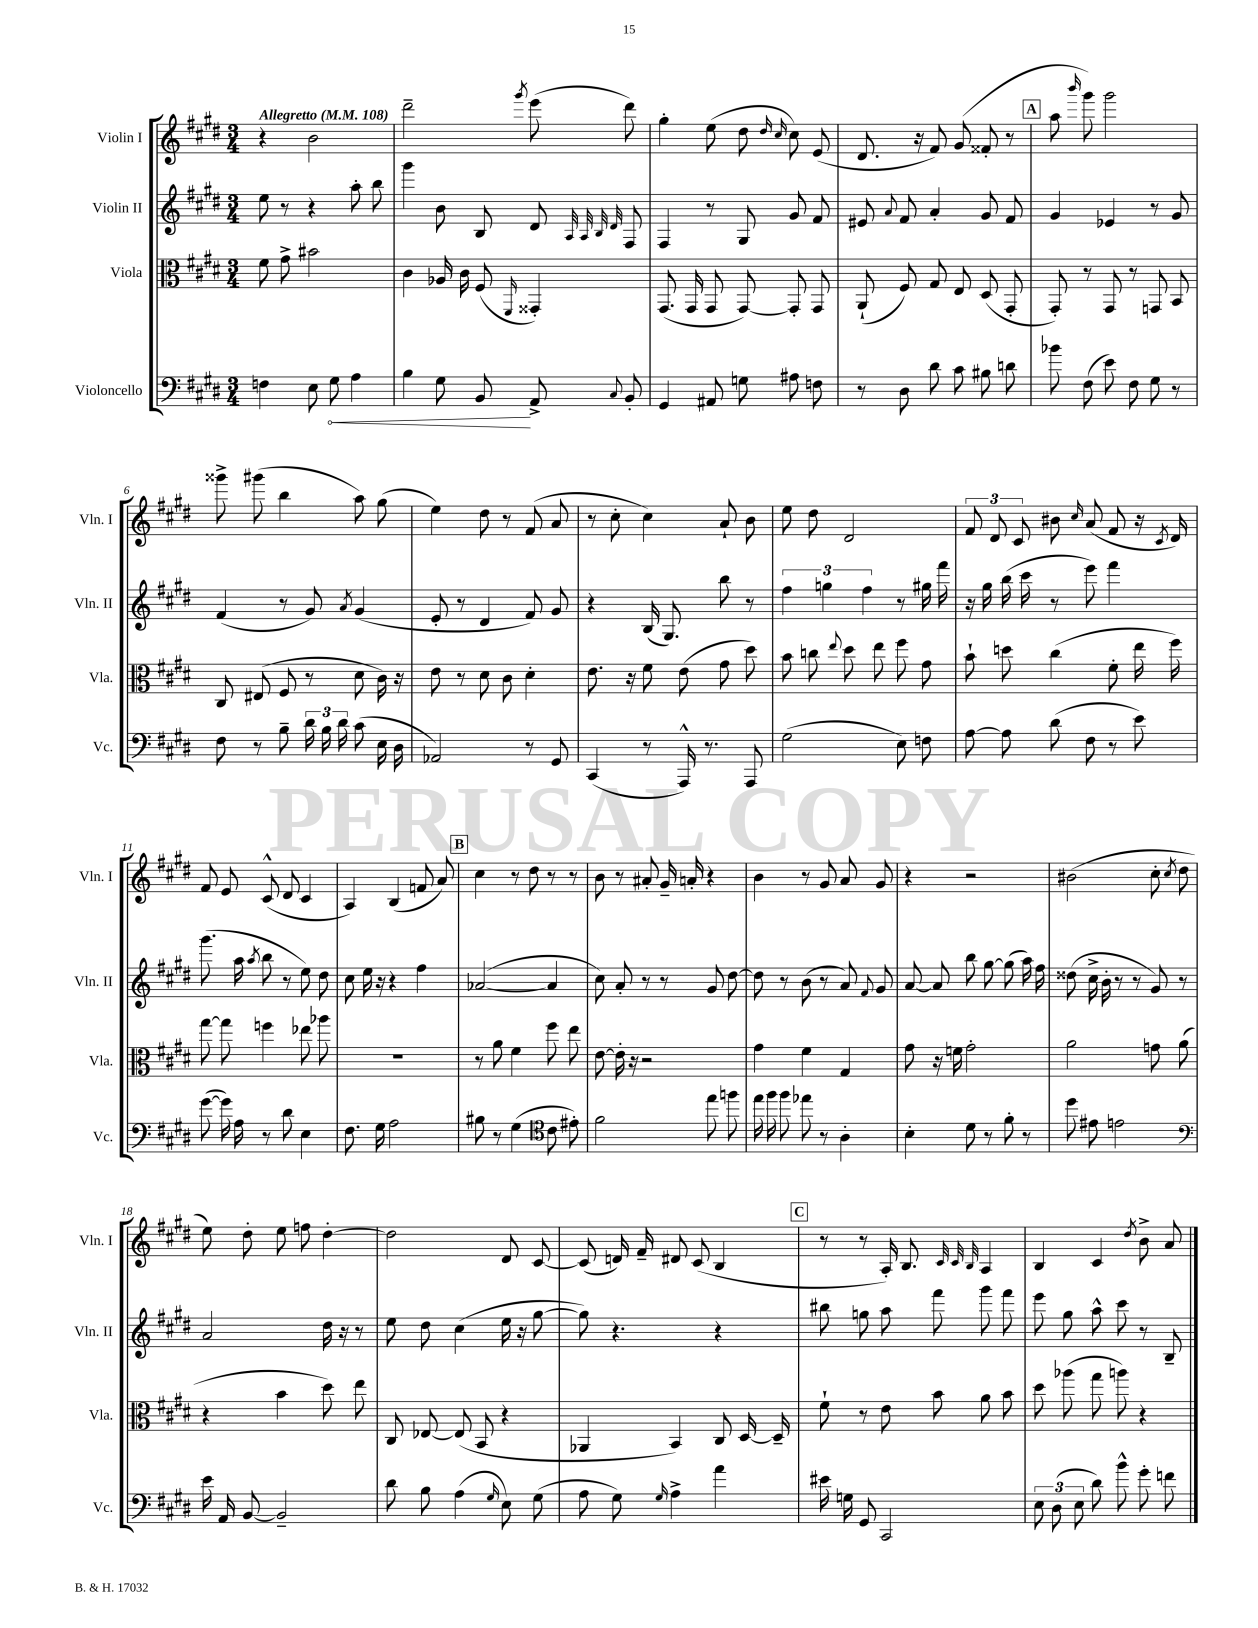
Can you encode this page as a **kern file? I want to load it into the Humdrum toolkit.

**kern	**kern	**kern	**kern
*staff4	*staff3	*staff2	*staff1
*clefF4	*clefC3	*clefG2	*clefG2
*k[f#c#g#d#]	*k[f#c#g#d#]	*k[f#c#g#d#]	*k[f#c#g#d#]
*M3/4	*M3/4	*M3/4	*M3/4
*MM108	*MM108	*MM108	*MM108
4F	8f#	8ee	4r
.	8g#^	8r	.
8E	2b#	4r	2b
8G#	.	.	.
4A	.	8aa'	.
.	.	8bb	.
=	=	=	=
4B	4c#	4ggg#	2ddd#~
8G#	16A-	8b	.
.	16c#	.	.
8BB	(8F#	8B	.
.	16qqFF#	.	8qggg#
8AA^	4GG##')	8d#	(8eee
.	.	32qqA	.
.	.	32qqA	.
.	.	32qqB	.
8qqC#	.	32qqd#	.
8BB'	.	8F#	8ddd#)
=	=	=	=
4GG#	(8.GG#	4F#	4gg#'
.	16GG#	.	.
8AA#	8GG#	8r	(8ee
8G	[8GG#)	8G#	8dd#
.	.	.	16qqdd#
.	.	.	16qqcc#
8A#	8GG#']	8g#	8cc#)
8F	8GG#	8f#	(8e
=	=	=	=
8r	(8AA`	8e#	8.d#
.	.	8qqa	.
8D#	8F#)	8f#	.
.	.	.	16r
8d#	8G#	4a'	8f#)
8c#	8E	.	(8g#
8B#	(8D#	8g#	8f##'
8d	8GG#'	8f#	8r
=	=	=	=
8b-	8GG#')	4g#	8aa
.	.	.	16qqbbb
(8F#	8r	.	8ggg#)
8e)	8GG#	4e-	2ggg#
8F#	8r	.	.
8G#	8GG	8r	.
8r	8BB	8g#	.
=	=	=	=
8F#	8C#	(4f#	8ggg##^
8r	(8E#	.	(8ggg#
8B~	8F#	8r	4bb
24d#	8r	8g#)	.
24B	.	.	.
24d#	.	.	.
.	.	8qa	.
(8c#	8d#	(4g#	8aa)
16E	16c#)	.	(8gg#
16D#	16r	.	.
=	=	=	=
2AA-)	8e	8e'	4ee)
.	8r	8r	.
.	8d#	4d#	8dd#
.	8c#	.	8r
8r	4d#'	8f#)	(8f#
8GG#	.	8g#	8a
=	=	=	=
(4CC#	8.e	4r	8r
.	.	.	8cc#'
.	16r	.	.
8r	8f#	(16B	4cc#)
.	.	8.G#)	.
16AAA^^)	(8e	.	.
8.r	.	.	.
.	8g#	8bb	8a`
8AAA	8dd#)	8r	8b
=	=	=	=
(2G#	8b	6ff#	8ee
.	8cc	.	8dd#
.	.	6gg	.
.	8qqee	.	.
.	8dd#	.	2d#
.	.	6ff#	.
.	8ee	.	.
8E)	8ff#	8r	.
8F	8g#	16gg#	.
.	.	16fff#	.
=	=	=	=
[8A	8b`	16r	12f#
.	.	16gg#	.
.	.	.	12d#
8A]	8dd	(16bb	.
.	.	.	12c#
.	.	16ccc#	.
(8d#	(4cc#	8r	8b#
.	.	.	16qqcc#
8F#	.	8eee)	(8a
8r	8f#'	4fff#	8f#
8e)	16ee	.	16r
.	.	.	8qc#
.	16ff#)	.	16d#)
=	=	=	=
([8g#	[8gg#	(8.ggg#	8f#
16g#])	8gg#]	.	8e
16A	.	16aa	.
.	.	8qaa	.
8r	4ff	8bb	(8c#^^
8d#	.	8r	8d#
4E	8ee-	8ee)	4c#
.	8aa-	8dd#	.
=	=	=	=
8.F#	2.r	8cc#	4A)
.	.	16ee	.
16G#	.	16r	.
2A	.	4r	(4B
.	.	4ff#	8f
.	.	.	8a)
=	=	=	=
8B#	8r	([2a-	4cc#
8r	8a	.	.
(4G#	4f#	.	8r
.	.	.	8dd#
*clefC4	*	*	*
8c#	8ff#	4a-]	8r
8e#')	8ee	.	8r
=	=	=	=
2f#	[8e	8cc#)	8b
.	16e']	8a'	8r
.	16r	.	.
.	2r	8r	8a#'
.	.	8r	16g#~
.	.	.	16a'
8ee	.	8g#	4r
8ff	.	[8dd#	.
=	=	=	=
16ee	4g#	8dd#]	4b
16ff#	.	.	.
8ff#	.	8r	.
8ee-	4f#	(8b	8r
8r	.	8r	8g#
4A'	4G#	8a)	8a
.	.	8qqf#	.
.	.	8g#	8g#
=	=	=	=
4B'	8g#	[8a	4r
.	16r	8a]	.
.	16f	.	.
8d#	2g#'	8bb	2r
8r	.	[8gg#	.
8f#'	.	(8gg#]	.
8r	.	16aa)	.
.	.	16ff#	.
=	=	=	=
8dd#	2a	(8dd##	(2b#
8e#	.	16cc#^	.
.	.	16b'	.
2e	.	8r	.
.	.	8r	.
.	8g	8g#)	8cc#'
.	.	.	8qcc#
.	(8a	8r	8dd#
=	=	=	=
*clefF4	*	*	*
16e	4r	2a	8ee)
16AA	.	.	.
[8BB	.	.	8dd#'
2BB~]	4b	.	8ee
.	.	.	8ff
.	8dd#)	16dd#	[4dd#'
.	.	16r	.
.	8ee	8r	.
=	=	=	=
8d#	8C#	8ee	2dd#]
8B	[8E-	8dd#	.
(4A	(8E-]	(4cc#	.
.	8BB	.	.
16qqG#	.	.	.
8E)	4r	16ee	8d#
.	.	16r	.
(8G#	.	[8gg#	[8c#
=	=	=	=
8A	4AA-	8gg#])	(8c#]
8G#)	.	4.r	16d)
.	.	.	16f#~
16qqG#	.	.	.
4A^	4BB)	.	8d#
.	.	.	(8c#
4a	8C#	4r	4B
.	[16D#	.	.
.	16D#~]	.	.
=	=	=	=
16e#	8f#`	8bb#	8r
16G	.	.	.
8GG#	8r	8gg	8r
2CC#	8e	8aa	16A')
.	.	.	8.B
.	8b	8fff#	.
.	.	.	32qqc#
.	.	.	32qqc#
.	.	.	32qqB
.	8a	8ggg#	4A
.	8b	8fff#	.
=	=	=	=
12E	8dd#	8eee	4B
(12D#	.	.	.
.	(8aa-	8gg#	.
12E	.	.	.
8d#)	8gg#	8aa^^	4c#
8b^^	8aa)	8ccc#	.
.	.	.	8qdd#
8g#'	4r	8r	8b^
8f	.	8B~	8a
==	==	==	==
*-	*-	*-	*-
